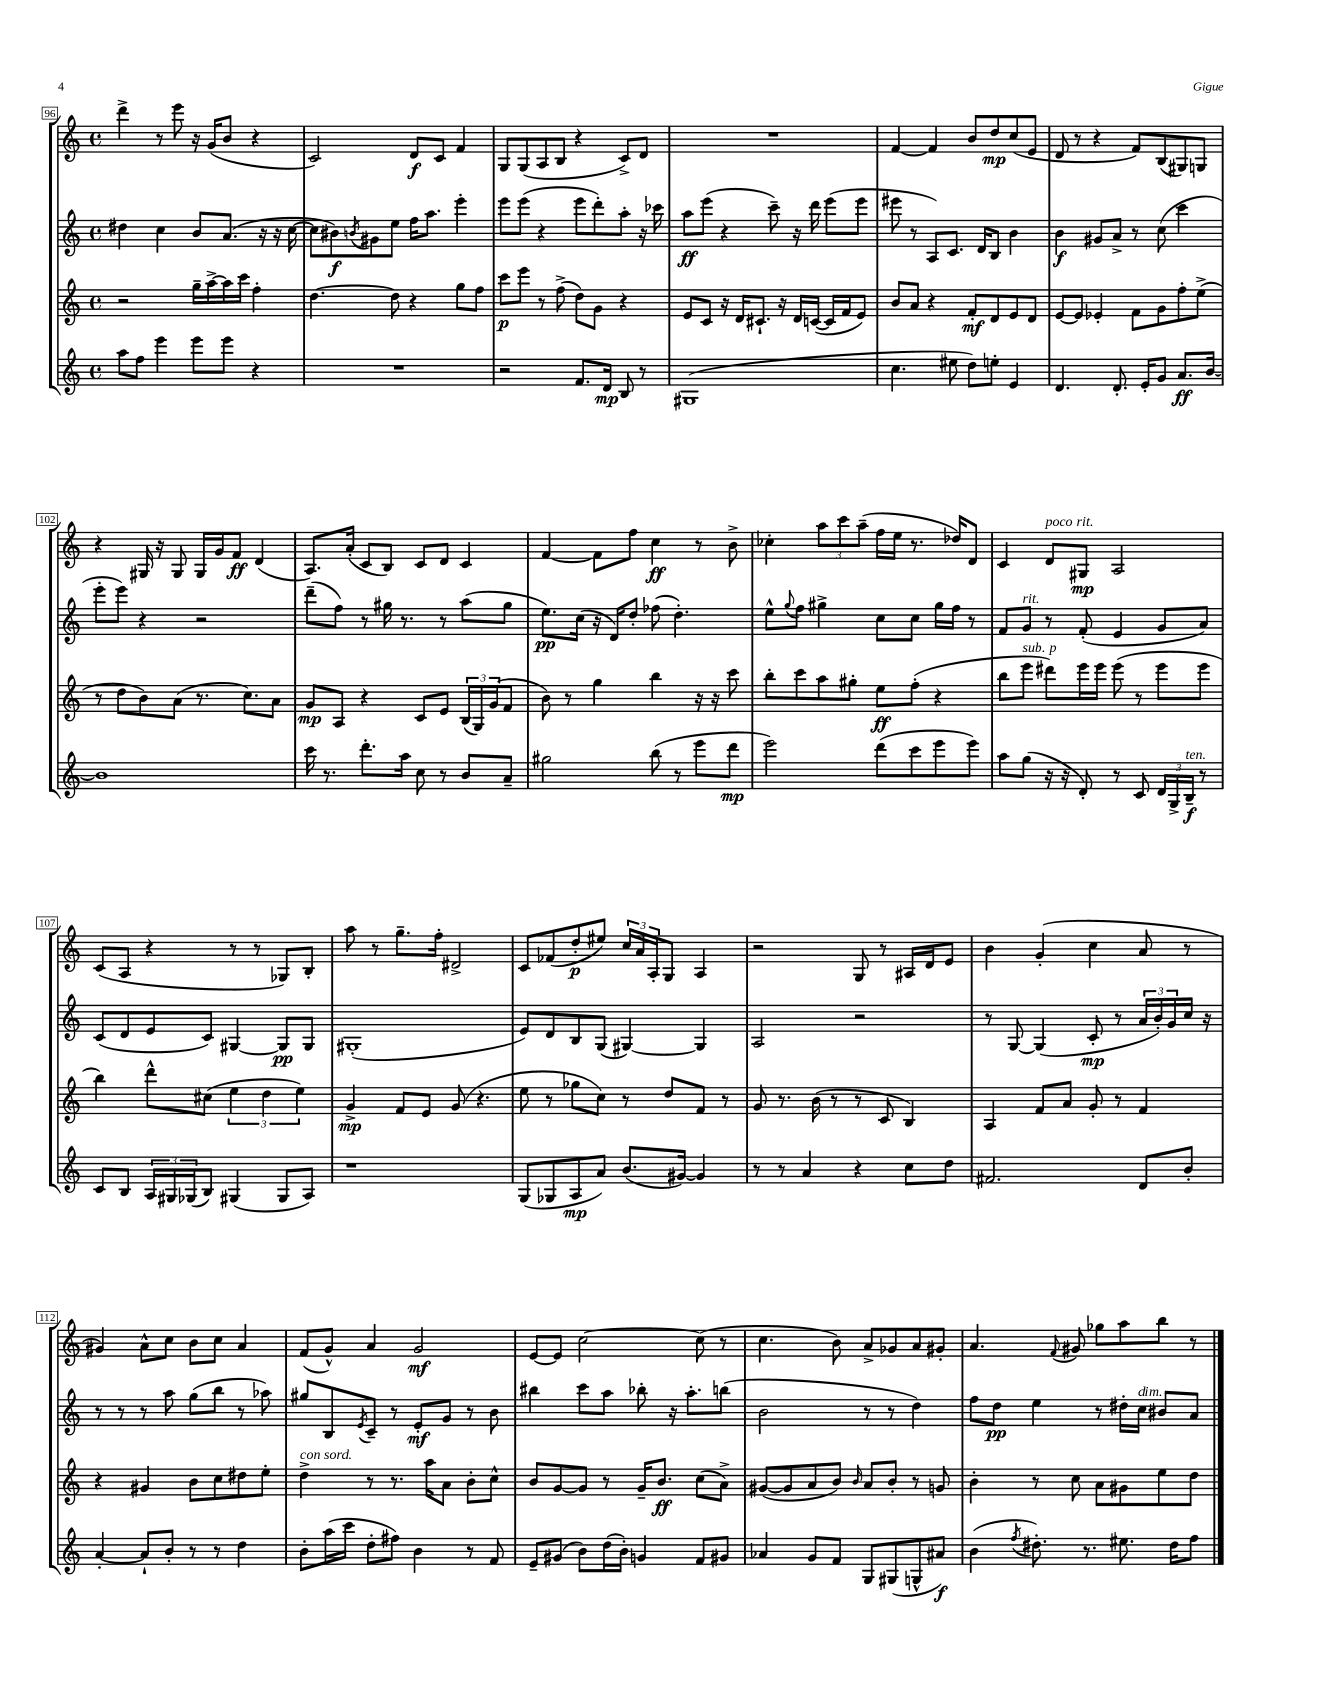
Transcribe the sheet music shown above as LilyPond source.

<<
\new StaffGroup <<
\new Staff = "s0" {
    \clef treble \key c \major \defaultTimeSignature \time 4/4
    d'''4-> r8 e'''8 r16 g'16( b'8 r4 |
    c'2) d'8\f c'8 f'4 |
    g8 g8( a8 b8 r4 c'8->) d'8 |
    R1 |
    f'4~ f'4 b'8 d''8\mp c''8( e'8 |
    d'8 r8 r4 f'8) b8( gis8) g8 |
    r4 gis16 r16 gis8 gis16 g'16 f'8\ff d'4( |
    a8.) a'16-.( c'8 b8) c'8 d'8 c'4 |
    f'4~ f'8 f''8 c''4\ff r8 b'8-> |
    ces''4-. \tuplet 3/2 { a''8 c'''8 a''8--( } f''16 e''16 r8. des''16) d'8 |
    c'4 d'8^\markup { \italic "poco rit." } gis8\mp a2 |
    c'8( a8 r4 r8 r8 ges8) b8-. |
    a''8 r8 g''8.-- f''16-. dis'2-> |
    c'8 fes'8( d''8-.\p eis''8) \tuplet 3/2 { c''16 a'16 a16-. } g8 a4 |
    r2 g8 r8 ais16 d'16 e'8 |
    b'4 g'4-.( c''4 a'8 r8 |
    gis'4) a'8-^ c''8 b'8 c''8 a'4 |
    f'8( g'8-^) a'4 g'2\mf |
    e'8~ e'8 c''2~ c''8( r8 |
    c''4. b'8) a'8-> ges'8 a'8 gis'8-. |
    a'4. \appoggiatura { f'8 } gis'8 ges''8 a''8 b''8 r8 \bar "|." |
}
\new Staff = "s1" {
    \clef treble \key c \major \defaultTimeSignature \time 4/4
    dis''4 c''4 b'8 a'8.( r16 r16 c''16~ |
    c''8 bis'8\f) \acciaccatura { b'8 } gis'8 e''8 f''16 a''8. e'''4-. |
    e'''8 e'''8( r4 e'''8 d'''8-.) a''8-. r16 ces'''16 |
    a''8\ff e'''8( r4 c'''8--) r16 d'''16 e'''8( e'''8 |
    eis'''8 r8 a8) c'8. d'16 b8 b'4 |
    b'4\f gis'8 a'8-> r8 c''8( c'''4 |
    e'''8-. e'''8) r4 r2 |
    d'''8--( f''8) r8 gis''16 r8. r8 a''8( gis''8 |
    e''8.\pp) c''16( r16 d'16) d''8-. fes''8( d''4.-.) |
    e''8-^ \appoggiatura { g''8 } f''8 gis''4-> c''8 c''8 gis''16 f''16 r8 |
    f'8 g'8^\markup { \italic "rit." } r8 f'8-.( e'4 g'8 a'8) |
    c'8( d'8 e'8 c'8) gis4~ gis8\pp gis8 |
    gis1-.( |
    e'8) d'8 b8 g8( gis4~) gis4 |
    a2 r2 |
    r8 g8~ g4( c'8-.\mp r8 \tuplet 3/2 { a'16 b'16-.) g'16 } c''16 r16 |
    r8 r8 r8 a''8 g''8( b''8 r8 aes''8) |
    gis''8 b8 \acciaccatura { e'8 } c'8-- r8 e'8-.\mf g'8 r8 b'8 |
    bis''4 c'''8 a''8 bes''8-. r16 a''8.-. b''8( |
    b'2 r8 r8 d''4) |
    f''8 d''8\pp e''4 r8 dis''16-. c''16^\markup { \italic "dim." } bis'8 a'8 \bar "|." |
}
\new Staff = "s2" {
    \clef treble \key c \major \defaultTimeSignature \time 4/4
    r2 g''16-- a''16~-> a''16 c'''16 f''4-. |
    d''4.~ d''8 r4 g''8 f''8 |
    c'''8\p e'''8 r8 f''8->( d''8) g'8 r4 |
    e'8 c'8 r16 d'16 cis'8.-! r16 d'16 c'16~( c'16 f'16 e'8) |
    b'8 a'8 r4 f'8-.\mf d'8 e'8 d'8 |
    e'8~ e'8 ees'4-. f'8 g'8 f''8-. e''8->( |
    r8 d''8 b'8) a'8( r8. c''8.) a'8 |
    g'8\mp a8 r4 c'8 e'8 \tuplet 3/2 { b16( g16) g'16( } f'8 |
    b'8) r8 g''4 b''4 r16 r16 c'''8 |
    b''8-. c'''8 a''8 gis''8-. e''8\ff f''8-.( r4 |
    b''8 e'''8^\markup { \italic "sub. p" } dis'''8) e'''16 e'''16 e'''8( r8 e'''8 e'''8 |
    b''4) d'''8-^ cis''8( \tuplet 3/2 { e''4 d''4 e''4) } |
    g'4->\mp f'8 e'8 g'8( r4. |
    e''8 r8 ges''8 c''8) r8 d''8 f'8 r8 |
    g'8 r8. b'16( r8 r8 c'8 b4) |
    a4 f'8 a'8 g'8-. r8 f'4 |
    r4 gis'4 b'8 c''8 dis''8 e''8-. |
    d''4->^\markup { \italic "con sord." } r8 r8. a''16 a'8 b'8-. c''8-^ |
    b'8 g'8~ g'8 r8 g'16-- b'8.\ff c''8( a'8->) |
    gis'8~( gis'8 a'8 b'8) \grace { b'16 } a'8 b'8-. r8 g'8 |
    b'4-. r8 c''8 a'8 gis'8 e''8 d''8 \bar "|." |
}
\new Staff = "s3" {
    \clef treble \key c \major \defaultTimeSignature \time 4/4
    a''8 f''8 e'''4 e'''8 e'''8 r4 |
    R1 |
    r2 f'8. d'16\mp b8 r8 |
    gis1( |
    c''4. eis''8 d''8) e''8-. e'4 |
    d'4. d'8.-. e'16-. g'8 a'8.\ff b'16~ |
    b'1 |
    c'''16 r8. d'''8.-. a''16 c''8 r8 b'8 a'8-- |
    gis''2 b''8( r8 e'''8 d'''8\mp |
    e'''2) d'''8( c'''8 e'''8 e'''8) |
    a''8 g''8( r16 r16 d'8-.) r8 c'8 \tuplet 3/2 { d'16 g16-> b16--\f^\markup { \italic "ten." } } r8 |
    c'8 b8 \tuplet 3/2 { a16 gis16 ges16( } b8) gis4( gis8 a8) |
    r1 |
    g8( ges8 a8\mp a'8) b'8.( gis'16~) gis'4 |
    r8 r8 a'4 r4 c''8 d''8 |
    fis'2. d'8 b'8-. |
    a'4~-. a'8-! b'8-. r8 r8 d''4 |
    b'8-. a''16( c'''16 d''8-. fis''8) b'4 r8 f'8 |
    e'8-- gis'8( b'8) d''16( b'16-.) g'4 f'8 gis'8 |
    aes'4 g'8 f'8 g8 gis8( g8-^ ais'8\f) |
    b'4( \acciaccatura { f''8 } dis''8.-.) r8. eis''8. dis''16 f''8 \bar "|." |
}
>>
>>
\layout { \context { \Score currentBarNumber = #96 \override BarNumber.stencil = #(make-stencil-boxer 0.1 0.3 ly:text-interface::print) } }
